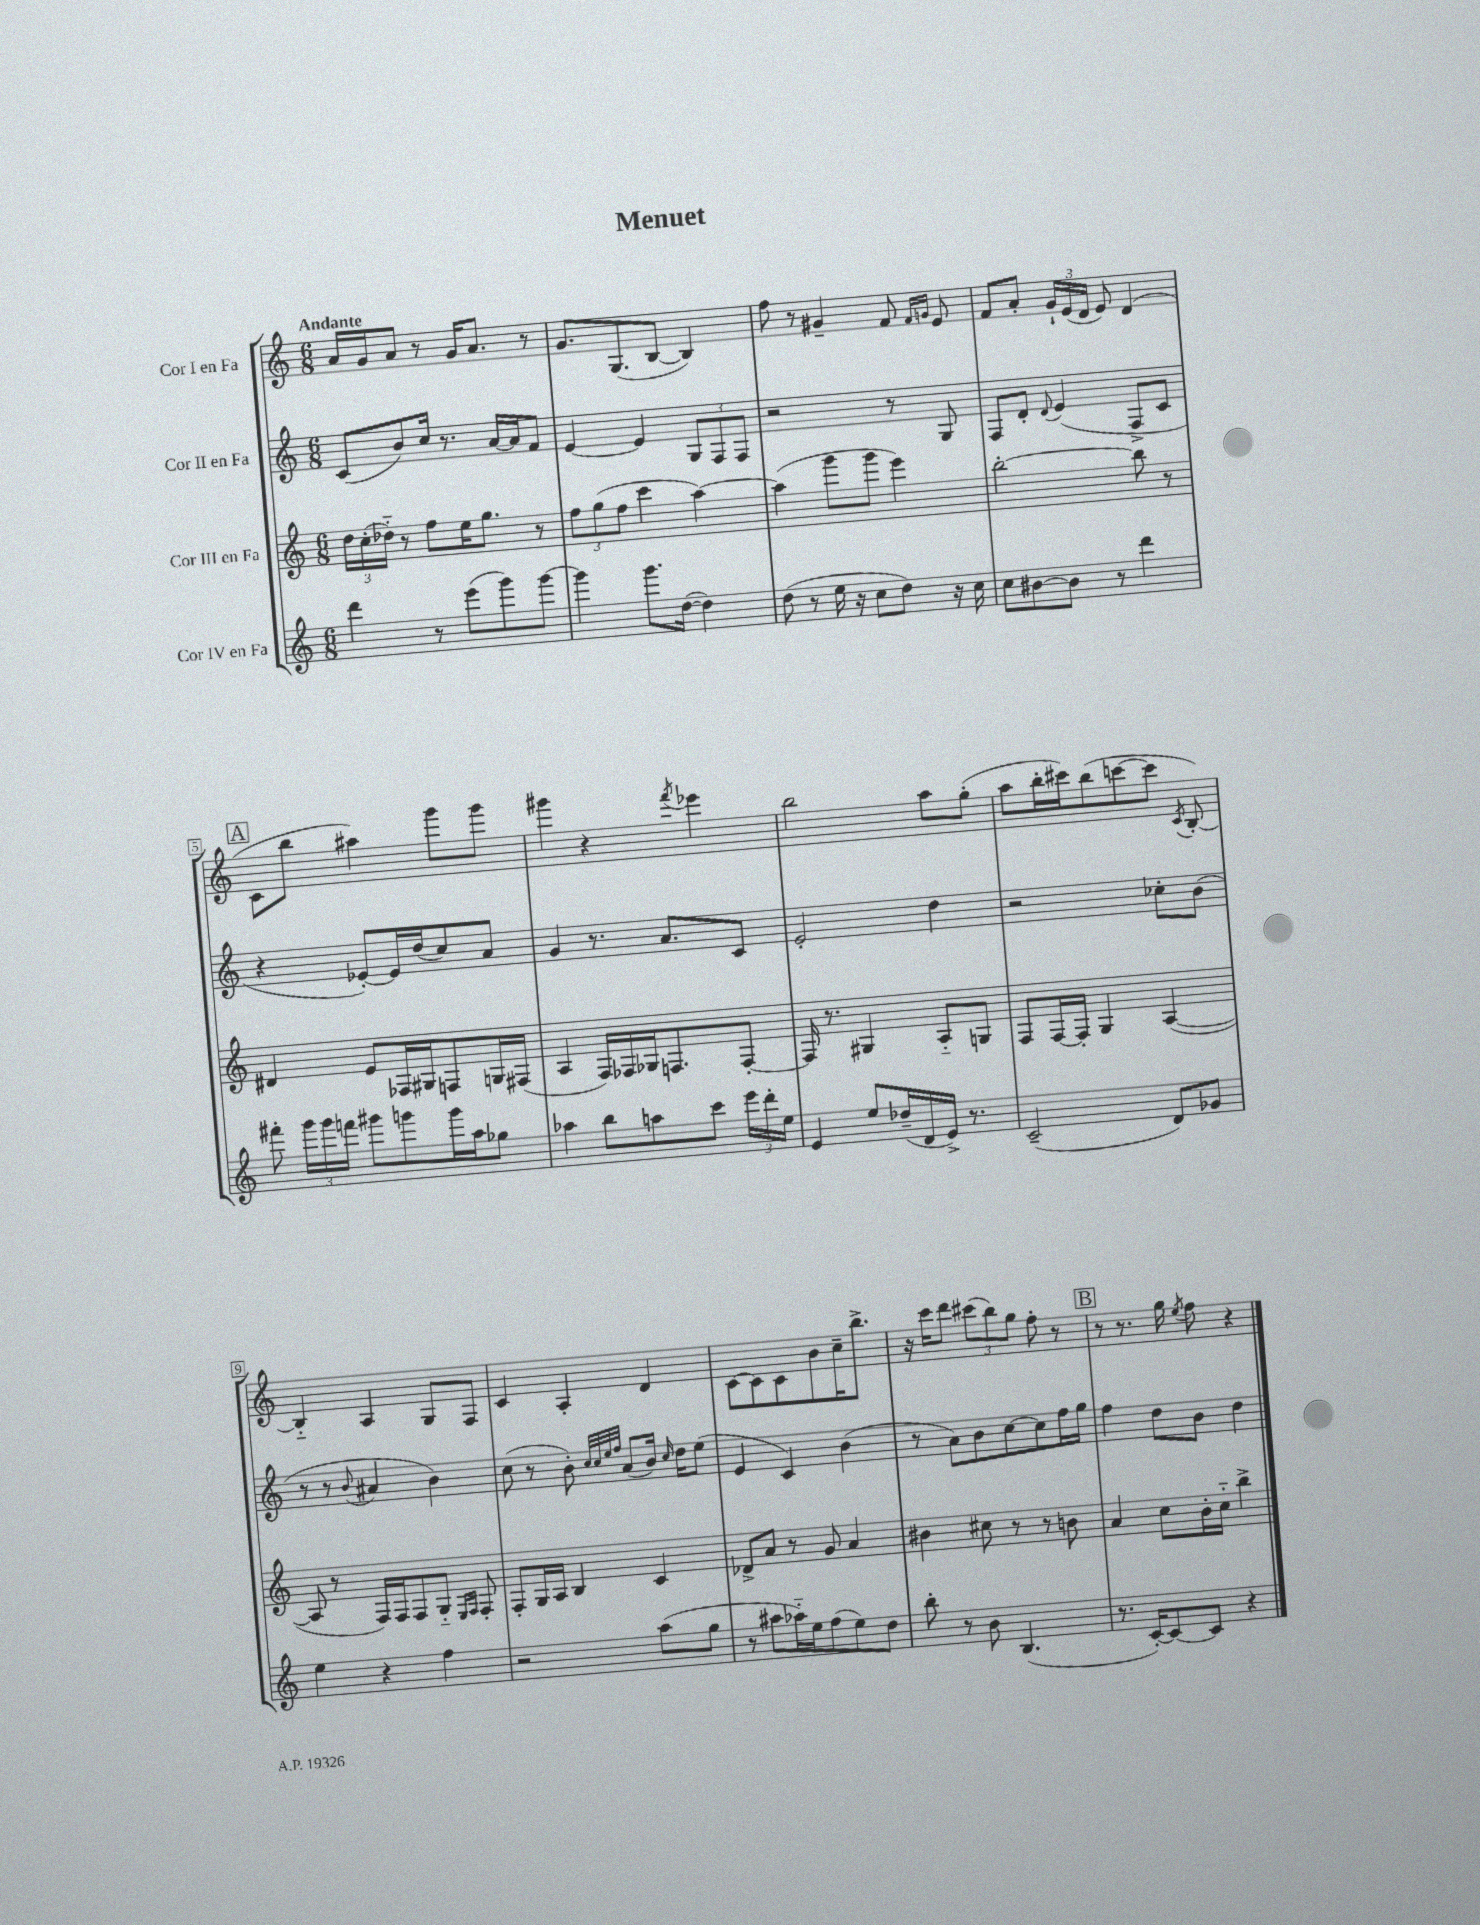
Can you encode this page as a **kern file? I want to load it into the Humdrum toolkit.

**kern	**kern	**kern	**kern
*part4	*part3	*part2	*part1
*staff4	*staff3	*staff2	*staff1
*I"Cor IV en Fa	*I"Cor III en Fa	*I"Cor II en Fa	*I"Cor I en Fa
*clefG2	*clefG2	*clefG2	*clefG2
*k[]	*k[]	*k[]	*k[]
*M6/8	*M6/8	*M6/8	*M6/8
=1	=1	=1	=1
!	!	!	!LO:TX:a:B:t=Andante
4ddd\	24dd\LL	(8c/L	16a/LL
.	(24cc'\	.	.
.	.	.	16g/J
.	24dd-X\JJ)	.	.
.	8r	8b/)	8a/J
8r	8ff\L	16cc/Jk	8r
.	.	8.r	.
(8eee\L	16ee\K	.	16g/KL
.	8.gg\J	.	8.a/J
8ggg\)	.	[16a/LL	.
.	.	16a/J]	.
[8ggg\J	8r	8f/J	8r
=2	=2	=2	=2
4ggg\]	12ff\L	[4e/	8.g/L
.	(12gg\	.	.
.	12ff\J	.	.
.	.	.	(8.G/
8.ggg\L	4ccc\	4e/]	.
.	.	.	[8B/J
([16dd\Jk	.	.	.
4dd\])	[4aa\)	12G/L	4B/])
.	.	12F/	.
.	.	12F/J	.
=3	=3	=3	=3
(8dd\	(4aa\]	2r	8ff\
8r	.	.	8r
16ee\	8ggg\L	.	4g#X~/
16r	.	.	.
8cc\L	8ggg\J	.	.
8dd\J)	4eee\)	8r	8f/
.	.	.	16qqf/LL
.	.	.	16qqgn/JJ
16r	.	8G/	8e/
16cc\	.	.	.
=4	=4	=4	=4
8cc\L	[2bb'\	8F/L	8f/L
[8b#X\	.	8d'/J	8a'/J
.	.	8qqd/	.
8b#\J]	.	(4e/	24g`/LL
.	.	.	(24e/
.	.	.	24d/JJ
8r	.	.	8e/)
4ddd\	8bb\]	8F^/L	(4d/
.	8r	8c/J	.
!!LO:LB:g=z
!!LO:REH:place=s1:t=A
=5	=5	=5	=5
8fff#X'\	4d#X/	4r	8c\L
24ggg\LL	.	.	8bb\J
24ggg\	.	.	.
24fffn\JJ	.	.	.
8ggg#X\L	8e/L	[8e-X'/L)	4aa#X\)
8gggn\	16F-X/L	16e-/L]	.
.	16G#X/J	(16dd/J	.
16ggg\L	8Fn/	8cc/)	8ggg\L
16aa\J	.	.	.
8gg-X\J	16Gn/L	8a/J	8ggg\J
.	(16F#X/JJ	.	.
=6	=6	=6	=6
4aa-X\	4A/	4g/	4ggg#X\
8bb\L	16F/LL)	8.r	4r
.	16F-X/	.	.
8aan\	16G-X/J	.	.
.	8.Fn/	8.a/L	.
.	.	.	8qfff/
8ccc\J	.	.	4eee-X\
24eee\LL	[8F'/J	8c/J	.
24ddd'\	.	.	.
24ee\JJ	.	.	.
=7	=7	=7	=7
4e/	16F/]	2e'/	2bb\
.	8.r	.	.
8ee/L	4G#X/	.	.
(16dd-X~/L	.	.	.
16d/	.	.	.
16e^/JJ)	8A/L	4dd\	8aa\L
8.r	.	.	.
.	8Gn/J	.	(8gg'\J
=8	=8	=8	=8
(2c~/	8F/L	2r	8aa\L
.	[16F/L	.	16bb'\L
.	16F'/JJ]	.	16ccc#X\J)
.	4G/	.	(8bb\
.	.	.	[8cccn\
8d/L)	([4A/	8cc-X'\L	8ccc\J]
.	.	.	8qc/
8g-X/J	.	(8b\J	[8B'/)
!!LO:LB:g=z
=9	=9	=9	=9
4ee\	8A/]	8r	4B/]
.	8r	8r	.
.	.	8qqb/	.
4r	16F/LL)	4a#X/	4A/
.	16F/J	.	.
.	8F/	.	.
4ff\	8G/J	4b\)	8G/L
.	16qqE/LL	.	.
.	16qqF/JJ	.	.
.	8F'/	.	8F/J
=10	=10	=10	=10
2r	8F'/L	(8cc\	4c/
.	16G/L	8r	.
.	16A/JJ	.	.
.	4B/	8b'\)	4A'/
.	.	32qqcc/LLL	.
.	.	32qqcc/	.
.	.	32qqee/	.
.	.	32qqff/JJJ	.
.	.	(8a/L	.
(8aa\L	4c/	16b/Jk)	4d/
.	.	16qqcc/	.
.	.	16dd\KL	.
8gg\J	.	(8ee\J	.
=11	=11	=11	=11
8r	8d-X^/L	4e/	[8c\L
8aa#X\L	8a/J	.	8c\]
16aa-X\L)	8r	4c/)	8c\
16ee\J	.	.	.
(8ff\	8g/	.	8b\
8ee\)	4a/	(4b\	16cc~\K
.	.	.	8.bb^\J
8dd\J	.	.	.
=12	=12	=12	=12
8bb'\	4b#X\	8r	16r
.	.	.	16ccc\KL
8r	.	8a\L)	8ddd\J
8b\	8cc#X\	8b\	(12ccc#X\L
.	.	.	12bb\)
(4.B/	8r	[8cc\	.
.	.	.	12gg\J
.	8r	8cc\]	8ff'\
.	8bn\	16ff\L	8r
.	.	16gg\JJ	.
!!LO:REH:place=s1:t=B
=13	=13	=13	=13
8.r	4a/	4ff\	8r
.	.	.	8.r
[16c'/KL)	.	.	.
8c/_	8cc\L	8dd\L	.
.	.	.	16gg\
.	.	.	8qee/
8c/J]	16b'\L	8b\J	8ff\
.	16cc\JJ	.	.
4r	4bb^\	4dd\	4r
==	==	==	==
*-	*-	*-	*-
